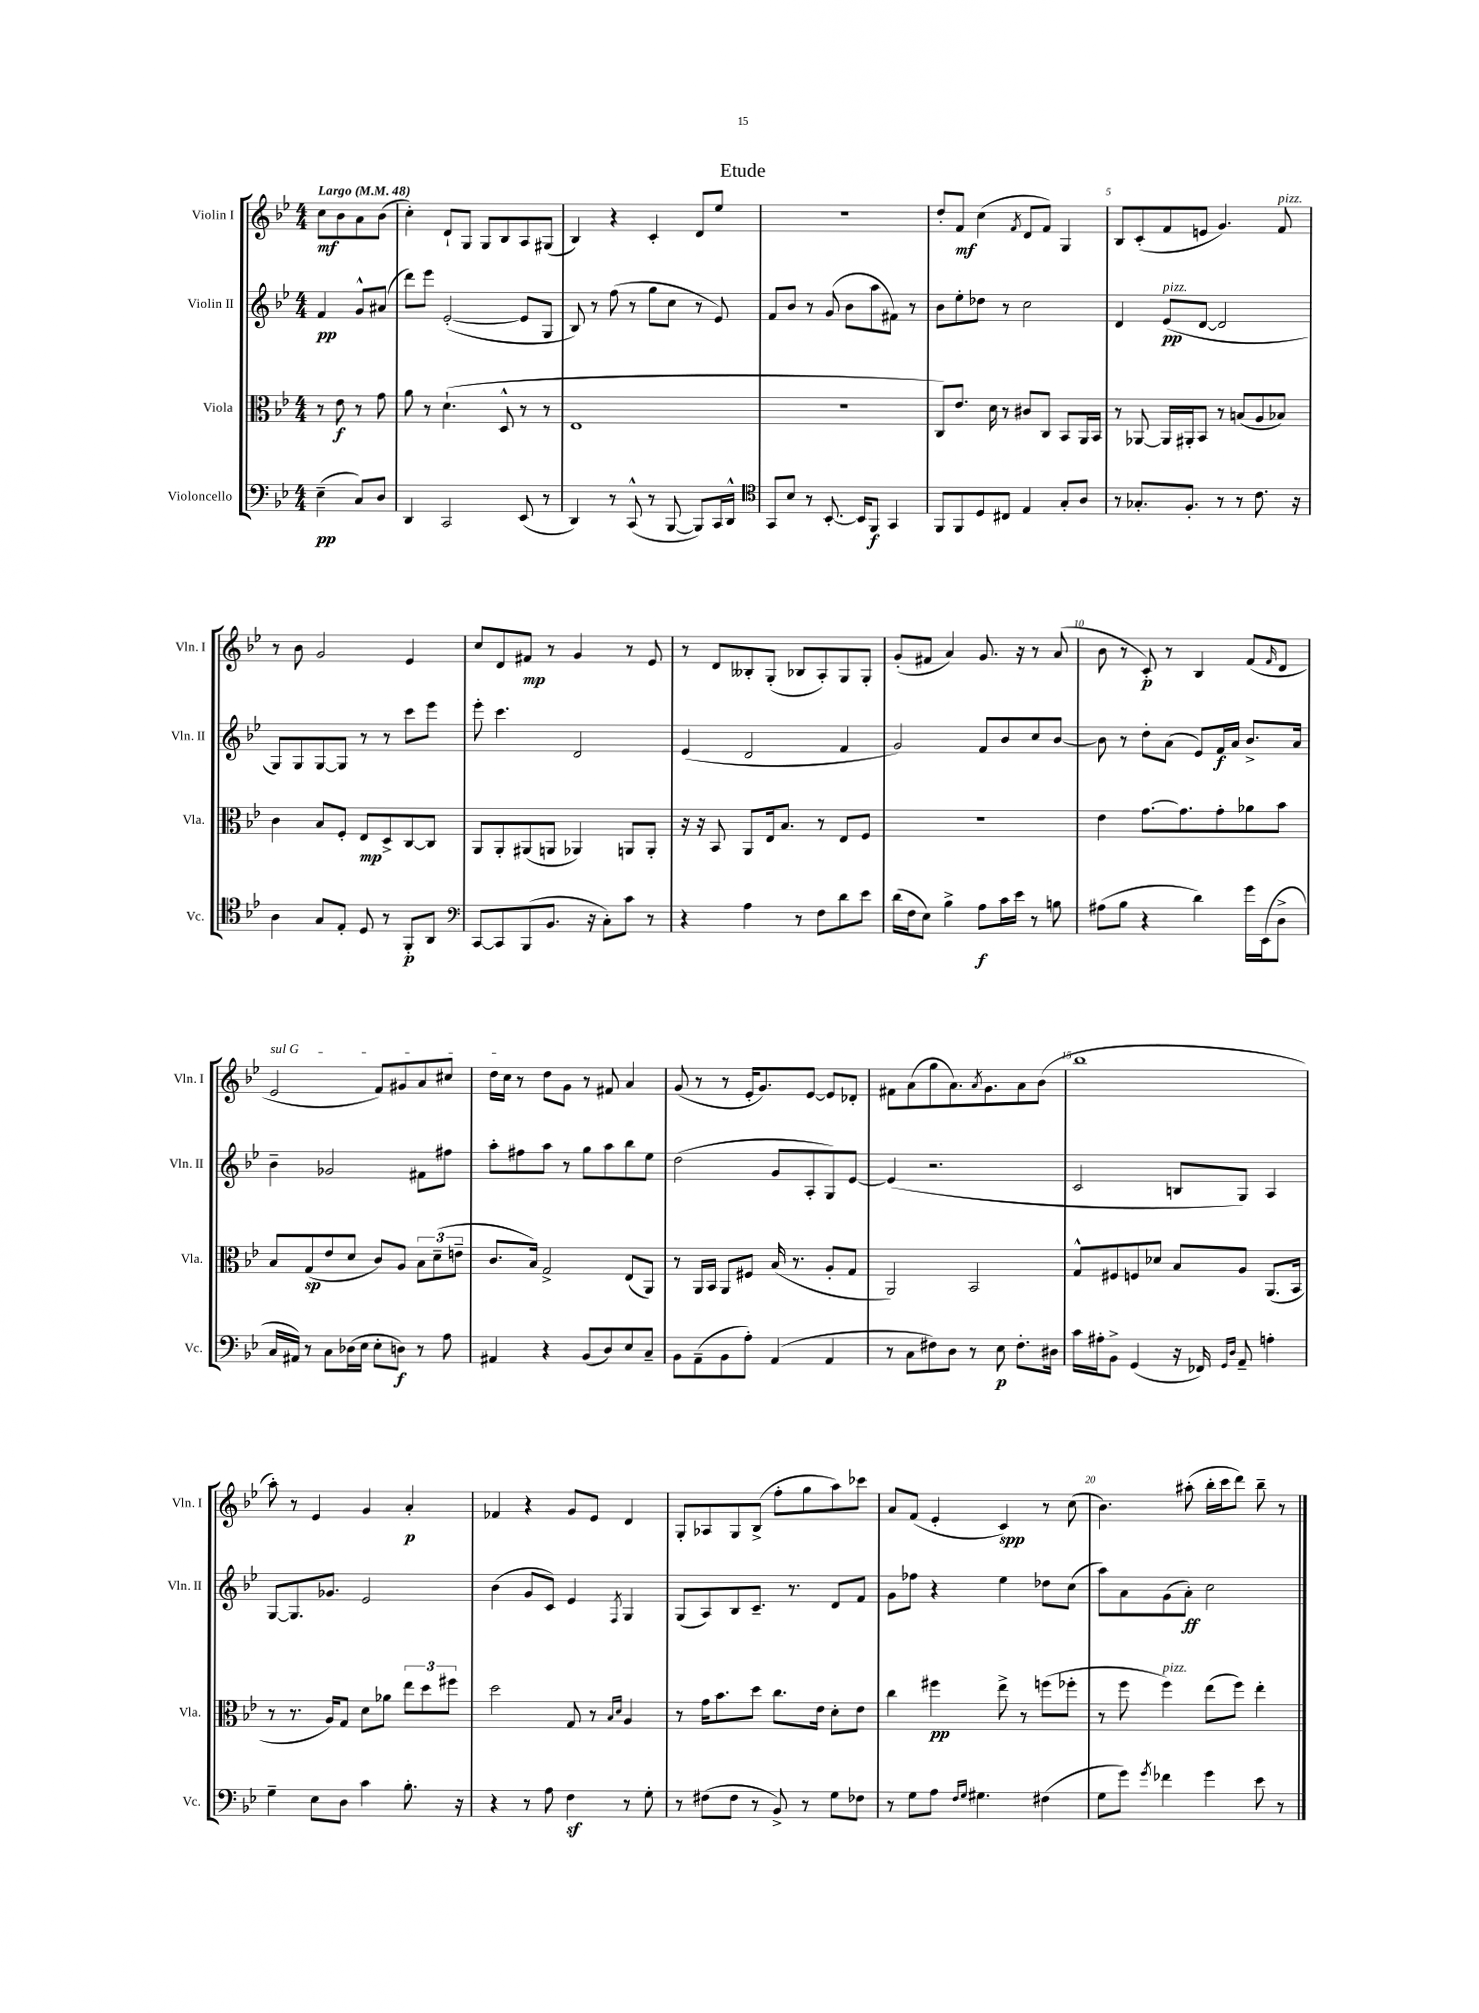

**kern	**dynam	**kern	**dynam	**kern	**dynam	**kern	**dynam
*part4	*part4	*part3	*part3	*part2	*part2	*part1	*part1
*staff4	*staff4	*staff3	*staff3	*staff2	*staff2	*staff1	*staff1
*I"Violoncello	*	*I"Viola	*	*I"Violin II	*	*I"Violin I	*
*I'Vc.	*	*I'Vla.	*	*I'Vln. II	*	*I'Vln. I	*
*clefF4	*	*clefC3	*	*clefG2	*	*clefG2	*
*k[b-e-]	*	*k[b-e-]	*	*k[b-e-]	*	*k[b-e-]	*
*M4/4	*	*M4/4	*	*M4/4	*	*M4/4	*
*MM48	*	*MM48	*	*MM48	*	*MM48	*
=	=	=	=	=	=	=	=
!	!	!	!	!	!	!LO:TX:a:B:t=Largo	!
(4E-~\	pp	8r	.	4f/	pp	8cc\L	mf
.	.	8e-\	f	.	.	8b-\	.
8C/L)	.	8r	.	8g^^/L	.	8a\	.
8D/J	.	8g\	.	(8a#X/J	.	(8b-\J	.
=1	=1	=1	=1	=1	=1	=1	=1
4DD/	.	8a\	.	8ddd\L)	.	4cc'\)	.
.	.	8r	.	8eee-\J	.	.	.
2CC/	.	(4.d`\	.	([2e-'/	.	8d`/L	.
.	.	.	.	.	.	8G/J	.
.	.	.	.	.	.	8G/L	.
.	.	8D^^/	.	.	.	8B-/	.
(8EE-/	.	8r	.	8e-/L]	.	8A/	.
8r	.	8r	.	8G/J	.	(8G#X/J	.
=2	=2	=2	=2	=2	=2	=2	=2
4DD/)	.	1E-	.	8B-/)	.	4B-/)	.
.	.	.	.	8r	.	.	.
8r	.	.	.	(8ff\	.	4r	.
(8CC^^/	.	.	.	8r	.	.	.
8r	.	.	.	8gg\L	.	4c'/	.
[8BBB-/	.	.	.	8cc\J	.	.	.
8BBB-/L])	.	.	.	8r	.	8d/L	.
16CC/L	.	.	.	8e-/)	.	8ee-/J	.
16DD^^/JJ	.	.	.	.	.	.	.
=3	=3	=3	=3	=3	=3	=3	=3
*clefC4	*	*	*	*	*	*	*
8GG/L	.	1r	.	8f/L	.	1r	.
8B-/J	.	.	.	8b-/J	.	.	.
8r	.	.	.	8r	.	.	.
[8.BB-'/	.	.	.	(8g/	.	.	.
.	.	.	.	8b-\L	.	.	.
16BB-/KL]	.	.	.	.	.	.	.
8FF/J	f	.	.	8aa\	.	.	.
4GG/	.	.	.	8f#X\J)	.	.	.
.	.	.	.	8r	.	.	.
=4	=4	=4	=4	=4	=4	=4	=4
8FF/L	.	8C/L)	.	8b-\L	.	8dd'/L	.
8FF/	.	8.e-/J	.	8ee-'\	.	8f/J	mf
8D/	.	.	.	8dd-X\J	.	(4cc\	.
.	.	16d\	.	.	.	.	.
8C#X/J	.	8r	.	8r	.	.	.
.	.	.	.	.	.	8qf/	.
4E-/	.	8c#X/L	.	2cc\	.	8d/L	.
.	.	8C/J	.	.	.	8f/J)	.
8G'/L	.	8BB-/L	.	.	.	4G/	.
8A/J	.	16AA/L	.	.	.	.	.
.	.	16BB-/JJ	.	.	.	.	.
=5	=5	=5	=5	=5	=5	=5	=5
8r	.	8r	.	4d/	.	8B-/L	.
8.G-X'/L	.	[8AA-X/	.	.	.	(8c'/	.
!	!	!	!	!LO:TX:a:i:t=pizz.	!	!	!
.	.	16AA-/LL]	.	(8e-/L	pp	8f/	.
8.F'/J	.	16AA#X'/J	.	.	.	.	.
.	.	8BB-/J	.	[8d/J	.	8en/J	.
8r	.	8r	.	2d/]	.	4.g/)	.
8r	.	(8Bn/L	.	.	.	.	.
8.c\	.	8A/	.	.	.	.	.
!	!	!	!	!	!	!LO:TX:a:i:t=pizz.	!
.	.	8B-X/J)	.	.	.	8f/	.
16r	.	.	.	.	.	.	.
!!LO:LB:g=z
=6	=6	=6	=6	=6	=6	=6	=6
4A\	.	4c\	.	8G/L)	.	8r	.
.	.	.	.	8G/	.	8b-\	.
8G/L	.	8B-/L	.	[8G/	.	2g/	.
8E-'/J	.	8F'/J	.	8G/J]	.	.	.
8D/	.	8E-/L	mp	8r	.	.	.
8r	.	8D^/	.	8r	.	.	.
8FF'/L	p	[8C/	.	8ccc\L	.	4e-/	.
8AA/J	.	8C/J]	.	8eee-\J	.	.	.
=7	=7	=7	=7	=7	=7	=7	=7
*clefF4	*	*	*	*	*	*	*
[8CC/L	.	8AA/L	.	8eee-'\	.	8cc/L	.
8CC/]	.	8AA'/	.	4.ccc\	.	8d/	.
(8BBB-/	.	(8AA#X/	.	.	.	8f#X/J	mp
8.BB-/J	.	8AAn/J	.	.	.	8r	.
.	.	4AA-X/)	.	2d/	.	4g/	.
16r	.	.	.	.	.	.	.
8C'\L)	.	.	.	.	.	.	.
8c\J	.	8AAn/L	.	.	.	8r	.
8r	.	8AA'/J	.	.	.	8e-/	.
=8	=8	=8	=8	=8	=8	=8	=8
4r	.	16r	.	(4e-/	.	8r	.
.	.	16r	.	.	.	.	.
.	.	8BB-/	.	.	.	8d/L	.
4A\	.	8AA/L	.	2d/	.	8B--X'/	.
.	.	16E-/k	.	.	.	(8G'/J	.
.	.	8.B-/J	.	.	.	.	.
8r	.	.	.	.	.	8B-X/L	.
8F\L	.	8r	.	.	.	8A'/)	.
8d\	.	8E-/L	.	4f/	.	8G/	.
8e-\J	.	8F/J	.	.	.	8G'/J	.
=9	=9	=9	=9	=9	=9	=9	=9
(16d\LL	.	1r	.	2g/)	.	(8g'/L	.
16F\J	.	.	.	.	.	.	.
8E-\J)	.	.	.	.	.	8f#X/J	.
4B-^\	.	.	.	.	.	4a/)	.
8A\L	f	.	.	8f/L	.	8.g/	.
16c\L	.	.	.	8b-/	.	.	.
16e-\JJ	.	.	.	.	.	16r	.
8r	.	.	.	8cc/	.	8r	.
8Bn\	.	.	.	[8b-/J	.	(8a/	.
=10	=10	=10	=10	=10	=10	=10	=10
(8A#X\L	.	4e-\	.	8b-\]	.	8b-\	.
8B-\J	.	.	.	8r	.	8r	.
4r	.	[8.g\L	.	8dd'\L	.	8c'/)	p
.	.	.	.	(8a\J	.	8r	.
.	.	8.g\]	.	.	.	.	.
4d\)	.	.	.	8e-/L)	.	4B-/	.
.	.	8g'\	.	16f/L	f	.	.
.	.	.	.	16a/JJ	.	.	.
16g\LL	.	8a-X\	.	8.b-^/L	.	(8f/L	.
(16EE-\J	.	.	.	.	.	.	.
.	.	.	.	.	.	16qqf/	.
8D^\J	.	8b-\J	.	.	.	8d/J	.
.	.	.	.	16a/Jk	.	.	.
!!LO:LB:g=z
=11	=11	=11	=11	=11	=11	=11	=11
!	!	!	!	!	!	!LO:TX:a:i:t=sul G	!
16C/LL	.	8B-/L	.	4b-~\	.	2e-/	.
16AA#X/JJ)	.	.	.	.	.	.	.
8r	.	(8G/	sp	.	.	.	.
8C\L	.	8e-/	.	2g-X/	.	.	.
(16D-X\L	.	8d/J	.	.	.	.	.
16E-\JJ	.	.	.	.	.	.	.
8E-'\L	.	8c/L)	.	.	.	8f/L)	.
8Dn\J)	f	8A/J	.	.	.	8g#X/	.
8r	.	12B-\L	.	8f#X\L	.	8a/	.
.	.	(12d~\	.	.	.	.	.
8A\	.	.	.	8ff#X\J	.	8cc#X/J	.
.	.	12en~\J	.	.	.	.	.
=12	=12	=12	=12	=12	=12	=12	=12
4AA#X/	.	8.c/L	.	8aa'\L	.	16dd\LL	.
.	.	.	.	.	.	16cc\JJ	.
.	.	.	.	8ff#X\	.	8r	.
.	.	16B-/Jk)	.	.	.	.	.
4r	.	2G^/	.	8aa\J	.	8dd\L	.
.	.	.	.	8r	.	8g\J	.
(8BB-/L	.	.	.	8gg\L	.	8r	.
8D/)	.	.	.	8aa\	.	8f#X/	.
8E-/	.	(8E-/L	.	8bb-\	.	4a/	.
8C~/J	.	8AA/J)	.	8ee-\J	.	.	.
=13	=13	=13	=13	=13	=13	=13	=13
8BB-\L	.	8r	.	(2dd\	.	(8g/	.
(8AA~\	.	16AA/LL	.	.	.	8r	.
.	.	16BB-/JJ	.	.	.	.	.
8BB-\	.	8AA/L	.	.	.	8r	.
8A'\J)	.	8F#X/J	.	.	.	16e-'/KL	.
.	.	.	.	.	.	8.g/)	.
(4AA/	.	(16B-/	.	8g/L	.	.	.
.	.	8.r	.	.	.	.	.
.	.	.	.	8A'/	.	[8e-/J	.
4AA/	.	8A'/L	.	8G/)	.	8e-/L]	.
.	.	8G/J	.	[8e-/J	.	8d-X'/J	.
=14	=14	=14	=14	=14	=14	=14	=14
8r	.	2AA/)	.	(4e-/]	.	8f#X\L	.
8C\L	.	.	.	.	.	(8a\	.
8F#X\)	.	.	.	2.r	.	8gg\	.
8D\J	.	.	.	.	.	8.a\)	.
8r	.	2BB-/	.	.	.	.	.
.	.	.	.	.	.	8qa/	.
.	.	.	.	.	.	8.g\	.
8E-\	p	.	.	.	.	.	.
8.F#'\L	.	.	.	.	.	8a\	.
.	.	.	.	.	.	(8b-\J	.
16D#X\Jk	.	.	.	.	.	.	.
=15	=15	=15	=15	=15	=15	=15	=15
16c\LL	.	8G^^/L	.	2c/	.	1bb-	.
16A#X'\J	.	.	.	.	.	.	.
8BB-^\J	.	8F#X/	.	.	.	.	.
(4GG/	.	8Fn/	.	.	.	.	.
.	.	8d-X/J	.	.	.	.	.
16r	.	8B-/L	.	8Bn/L	.	.	.
16FF-X/)	.	.	.	.	.	.	.
16qqGG/LL	.	.	.	.	.	.	.
16qqD/JJ	.	.	.	.	.	.	.
8AA~/	.	8A/J	.	8G/J)	.	.	.
4An'\	.	(8.AA/L	.	4A/	.	.	.
.	.	16BB-/Jk	.	.	.	.	.
!!LO:LB:g=z
=16	=16	=16	=16	=16	=16	=16	=16
4G~\	.	8r	.	[8G/L	.	8aa'\)	.
.	.	8.r	.	8.G/]	.	8r	.
8E-\L	.	.	.	.	.	4e-/	.
.	.	16A/KL)	.	8.g-X/J	.	.	.
8D\J	.	8G/J	.	.	.	.	.
4c\	.	8d\L	.	2e-/	.	4g/	.
.	.	8a-X\J	.	.	.	.	.
8.B-'\	.	12ee-\L	.	.	.	4a'/	p
.	.	12dd\	.	.	.	.	.
.	.	12ff#X\J	.	.	.	.	.
16r	.	.	.	.	.	.	.
=17	=17	=17	=17	=17	=17	=17	=17
4r	.	2dd\	.	(4b-\	.	4f-X/	.
8r	.	.	.	8g/L	.	4r	.
8A\	.	.	.	8c/J)	.	.	.
4Fz\	.	8G/	.	4e-/	.	8g/L	.
.	.	8r	.	.	.	8e-/J	.
.	.	16qqB-/LL	.	.	.	.	.
.	.	16qqd/JJ	.	8qF/	.	.	.
8r	.	4A/	.	4G/	.	4d/	.
8G'\	.	.	.	.	.	.	.
=18	=18	=18	=18	=18	=18	=18	=18
8r	.	8r	.	(8G/L	.	8G'/L	.
(8F#X\L	.	16g\KL	.	8A/)	.	8A-X/	.
.	.	8.b-\	.	.	.	.	.
8F#\J	.	.	.	8B-/	.	8G/	.
8r	.	8dd\J	.	8.c~/J	.	(8B-^/J	.
8BB-^/)	.	8.cc\L	.	.	.	8ff'\L	.
.	.	.	.	8.r	.	.	.
8r	.	.	.	.	.	8gg\	.
.	.	16e-\Jk	.	.	.	.	.
8G\L	.	8d'\L	.	8d/L	.	8aa\)	.
8F-X\J	.	8e-\J	.	8f/J	.	8ccc-X\J	.
=19	=19	=19	=19	=19	=19	=19	=19
8r	.	4cc\	.	8g\L	.	8a/L	.
8G\L	.	.	.	8ff-X\J	.	(8f/J	.
8A\J	.	4ff#X\	pp	4r	.	4e-'/	.
16qqF/LL	.	.	.	.	.	.	.
16qqG/JJ	.	.	.	.	.	.	.
4.G#X\	.	.	.	.	.	.	.
.	.	8ee-^\	.	4ee-\	.	4c/)	spp
.	.	8r	.	.	.	.	.
(4F#X\	.	(8ffn\L	.	8dd-X\L	.	8r	.
.	.	8ff-X'\J	.	(8cc\J	.	(8cc\	.
=20	=20	=20	=20	=20	=20	=20	=20
8G\L	.	8r	.	8aa\L)	.	4.b-\)	.
8g\J)	.	8ff\	.	8a\	.	.	.
8qg/	.	.	.	.	.	.	.
!	!	!LO:TX:a:i:t=pizz.	!	!	!	!	!
4f-X\	.	4ff\)	.	(8g\	.	.	.
.	.	.	.	8a'\J)	ff	(8aa#X'\	.
4g\	.	(8ee-\L	.	2cc\	.	16bb-'\LL	.
.	.	.	.	.	.	16ccc\J	.
.	.	8ff\J)	.	.	.	8ddd\J)	.
8e-\	.	4ee-'\	.	.	.	8bb-~\	.
8r	.	.	.	.	.	8r	.
==	==	==	==	==	==	==	==
*-	*-	*-	*-	*-	*-	*-	*-
